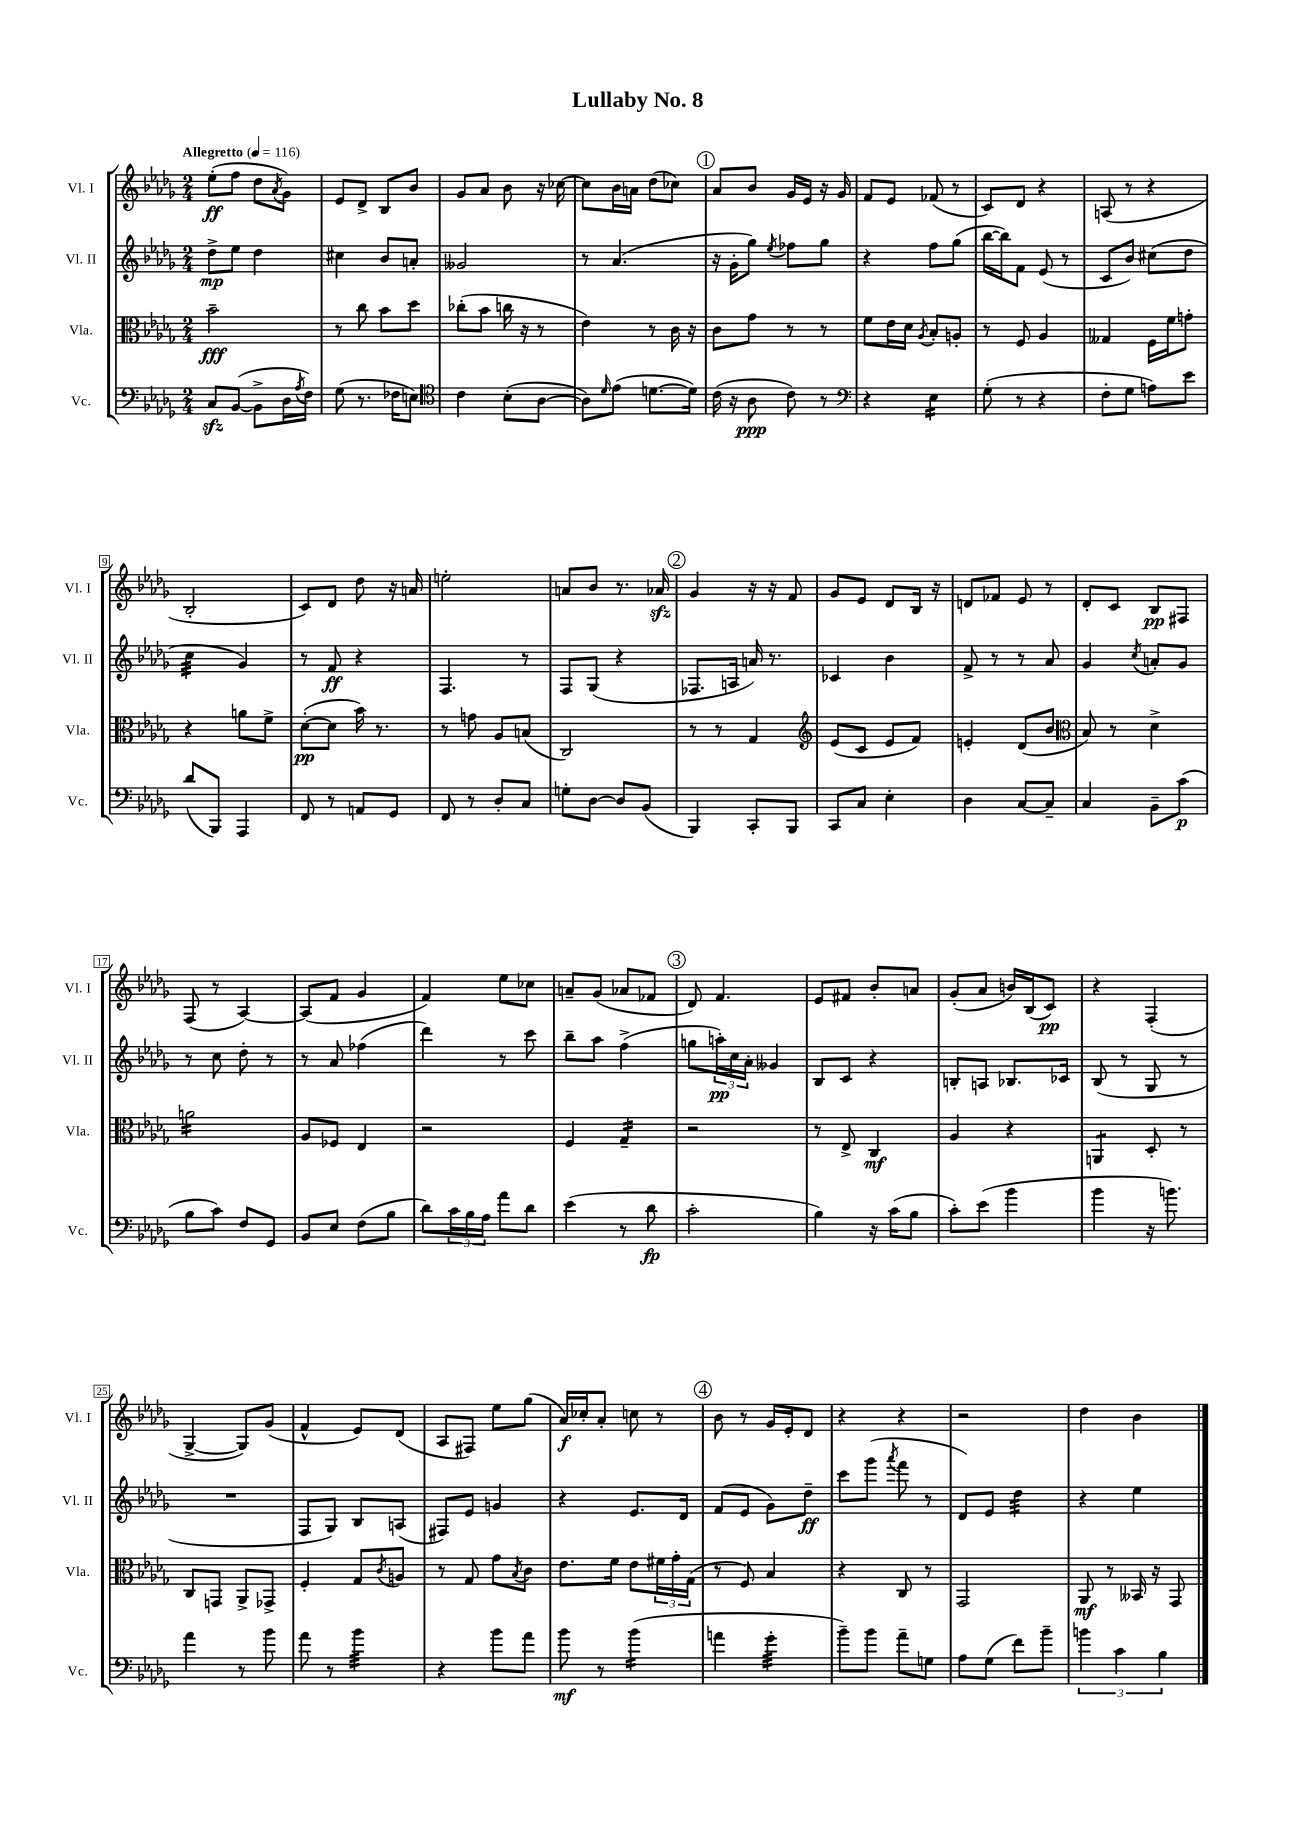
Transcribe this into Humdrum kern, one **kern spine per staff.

**kern	**kern	**kern	**kern
*staff4	*staff3	*staff2	*staff1
*clefF4	*clefC3	*clefG2	*clefG2
*k[b-e-a-d-g-]	*k[b-e-a-d-g-]	*k[b-e-a-d-g-]	*k[b-e-a-d-g-]
*M2/4	*M2/4	*M2/4	*M2/4
*MM116	*MM116	*MM116	*MM116
8C/L	2b-~\	8dd-^\L	(8ee-'\L
([8BB-/J	.	8ee-\J	8ff\J
8BB-^\]L	.	4dd-\	8dd-\L
.	.	.	8qa-/
16D-\L	.	.	8g-\J)
8qA-/	.	.	.
16F\JJ)	.	.	.
=	=	=	=
(8G-\	8r	4cc#\	8e-/L
8.r	8cc\	.	8d-^/J
.	8b-\L	8b-/L	8B-/L
16F-\LK	.	.	.
8E\J)	8dd-\J	8a'/J	8b-/J
=	=	=	=
*clefC4	*	*	*
4c\	(8cc-'\L	2g--/	8g-/L
.	8b-\J	.	8a-/J
(8B-'\L	16cc\	.	8b-\
.	16r	.	.
[8A-\J	8r	.	16r
.	.	.	[16cc-\
=	=	=	=
8A-\]L)	4e-\)	8r	8cc-\]L
16qqd-/	.	.	.
(8e-\J	.	(4.a-/	16b-\L
.	.	.	16a\JJ
[8.d\L	8r	.	(8dd-\L
.	16c\	.	8cc-\J)
16d\]Jk)	16r	.	.
=	=	=	=
(16c\	8c\L	16r	8a-/L
16r	.	16g-'\LK	.
8A-\	8g-\J	8gg-\J)	8b-/J
.	.	8qee-/	.
8c\)	8r	8ff-\L	16g-/LL
.	.	.	16e-/JJ
8r	8r	8gg-\J	16r
.	.	.	16g-/
=	=	=	=
*clefF4	*	*	*
4r	8f\L	4r	8f/L
.	16e-\L	.	8e-/J
.	16d-\JJ	.	.
.	8qA-/	.	.
4E-\	8B-'/L	8ff\L	(8f-/
.	8A'/J	(8gg-\J	8r
=	=	=	=
(8G-'\	8r	[16bb-\LL	8c/L)
.	.	16bb-\]J)	.
8r	8F/	8f\J	8d-/J
4r	4A-/	(8e-/	4r
.	.	8r	.
=	=	=	=
8F'\L	4G--/	8c/L	(8A/
8G-\J	.	8b-/J)	8r
8A\L)	16F\LL	(8cc#\L	4r
.	16f\J	.	.
8e-\J	8g'\J	8dd-\J	.
=	=	=	=
(8d-/L	4r	4cc\	2B-'/
8BBB-/J)	.	.	.
4AAA-/	8a\L	4g-/)	.
.	8f^\J	.	.
=	=	=	=
8FF/	([8d-'\L	8r	8c/L)
8r	8d-\]J	8f/	8d-/J
8AA/L	16b-\)	4r	8dd-\
.	8.r	.	.
8GG-/J	.	.	16r
.	.	.	16a/
=	=	=	=
8FF/	8r	4.F/	2ee'\
8r	8g\	.	.
8D-'/L	8A-/L	.	.
8C/J	(8B/J	8r	.
=	=	=	=
8G'\L	2C/)	8F/L	8a/L
[8D-\J	.	(8G-/J	8b-/J
8D-/]L	.	4r	8.r
(8BB-/J	.	.	.
.	.	.	16a-/
=	=	=	=
4BBB-/)	8r	8.F-/L	4g-/
.	8r	.	.
.	.	16A/Jk	.
8CC'/L	4G-/	16a/)	16r
.	.	8.r	16r
8BBB-/J	.	.	8f/
=	=	=	=
*	*clefG2	*	*
8CC/L	(8e-/L	4c-/	8g-/L
8C/J	8c/J	.	8e-/J
4E-'\	8e-/L	4b-\	8d-/L
.	8f/J)	.	16B-/Jk
.	.	.	16r
=	=	=	=
4D-\	4e'/	8f^/	8d/L
.	.	8r	8f-/J
[8C/L	(8d-/L	8r	8e-/
8C~/]J	8b-/J	8a-/	8r
=	=	=	=
*	*clefC3	*	*
4C/	8B-/)	4g-/	8d-'/L
.	8r	.	8c/J
.	.	8qcc/	.
8BB-~\L	4d-^\	8a'/L	8B-/L
(8c\J	.	8g-/J	8F#/J
=	=	=	=
8B-\L	2a\	8r	(8F/
8c\J)	.	8cc\	8r
8F/L	.	8dd-'\	[4A-/)
8GG-/J	.	8r	.
=	=	=	=
8BB-/L	8A-/L	8r	(8A-/]L
8E-/J	8F-/J	8a-/	8f/J
(8F\L	4E-/	(4ff-\	4g-/
8B-\J	.	.	.
=	=	=	=
8d-\L)	2r	4ddd-\)	4f/)
24c\L	.	.	.
24B-\	.	.	.
24A-\JJ	.	.	.
8a-\L	.	8r	8ee-\L
8d-\J	.	8ccc\	8cc-\J
=	=	=	=
(4e-\	4F/	8bb-~\L	8a~/L
.	.	8aa-\J	(8g-/J
8r	4G-~/	(4ff^\	8a-/L
8d-\	.	.	8f-/J
=	=	=	=
2c'\	2r	8gg\L	8d-/)
.	.	24aa'\L)	4.f/
.	.	24cc\	.
.	.	24a-'\JJ	.
.	.	4g--/	.
=	=	=	=
4B-\)	8r	8B-/L	8e-/L
.	8E-^/	8c/J	8f#/J
16r	4C/	4r	8b-'/L
(16c\LK	.	.	.
8B-\J	.	.	8a/J
=	=	=	=
8c'\L)	4A-/	8B'/L	(8g-'/L
(8e-\J	.	8A/J	8a-/J
4b-\	4r	8.B-/L	16b/LL)
.	.	.	(16B-/J
.	.	.	8c/J)
.	.	16c-/Jk	.
=	=	=	=
4b-\	4AA/	(8B-/	4r
.	.	8r	.
16r	8D-'/	8G-/	(4F'/
8.b\)	.	.	.
.	8r	8r	.
=	=	=	=
4a-\	8C/L	2r	[4G-^/
.	8GG/J	.	.
8r	8AA-^/L	.	8G-/]L)
8b-\	8GG-^/J	.	(8g-/J
=	=	=	=
8a-\	4F'/	8F/L	4f^^/
8r	.	8G-/J)	.
4b-\	8G-/L	8B-/L	8e-/L)
.	8qc/	.	.
.	8A/J	(8A/J	(8d-/J
=	=	=	=
4r	8r	8F#/L)	8A-/L
.	8G-/	8e-/J	8F#/J)
8b-\L	8g-\L	4g/	8ee-\L
.	8qB-/	.	.
8a-\J	8c\J	.	(8gg-\J
=	=	=	=
8b-\	8.e-\L	4r	16a-/LL)
.	.	.	16cc-'/J
8r	.	.	8a-'/J
.	16f\Jk	.	.
(4b-\	8e-\L	8.e-/L	8cc\
.	24f#\L	.	8r
.	24g-'\	.	.
.	.	16d-/Jk	.
.	(24G-\JJ	.	.
=	=	=	=
4a\	8r	(8f/L	8b-\
.	8F/)	8e-/J	8r
4g-'\	4B-/	8g-\L)	16g-/LL
.	.	.	16e-'/J
.	.	8dd-~\J	8d-/J
=	=	=	=
8b-~\L)	4r	8ccc\L	4r
8b-\J	.	(8ggg-\J	.
.	.	8qaaa-/	.
8a-~\L	8C/	8fff\	4r
8G\J	8r	8r	.
=	=	=	=
8A-\L	2GG-/	8d-/L)	2r
(8G-\J	.	8e-/J	.
8f\L)	.	4dd-\	.
8b-~\J	.	.	.
=	=	=	=
6b\	8AA-/	4r	4dd-\
.	8r	.	.
6c\	.	.	.
.	16BB--/	4ee-\	4b-\
.	16r	.	.
6B-\	.	.	.
.	8GG-/	.	.
==	==	==	==
*-	*-	*-	*-
